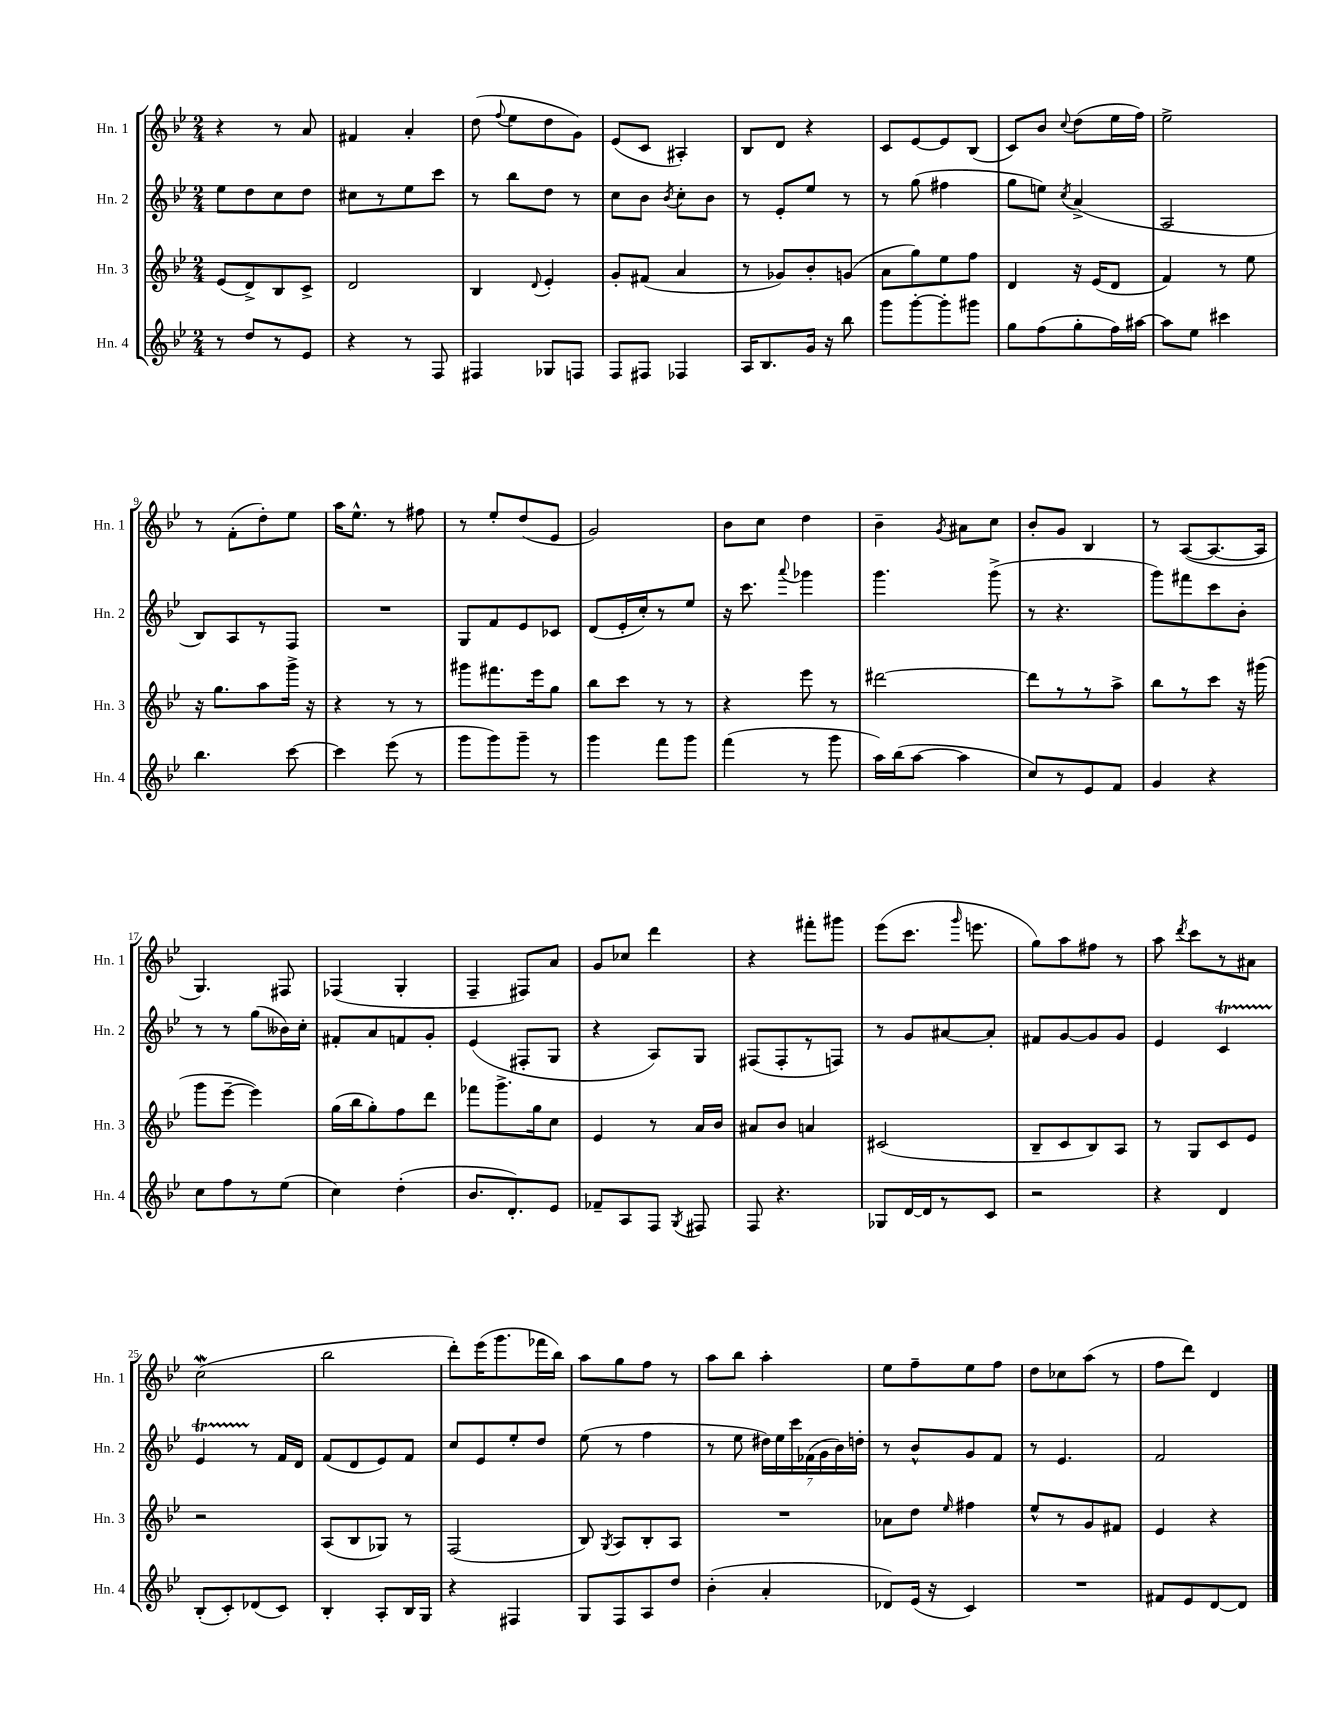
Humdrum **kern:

**kern	**kern	**kern	**kern
*staff4	*staff3	*staff2	*staff1
*clefG2	*clefG2	*clefG2	*clefG2
*k[b-e-]	*k[b-e-]	*k[b-e-]	*k[b-e-]
*M2/4	*M2/4	*M2/4	*M2/4
8r	(8e-/L	8ee-\L	4r
8dd/L	8d^/)	8dd\	.
8r	8B-/	8cc\	8r
8e-/J	8c^/J	8dd\J	8a/
=	=	=	=
4r	2d/	8cc#\L	4f#/
.	.	8r	.
8r	.	8ee-\	4a'/
8F/	.	8ccc\J	.
=	=	=	=
4F#/	4B-/	8r	(8dd\
.	.	.	8qqff/
.	.	8bb-\L	8ee-\L
.	8qqd/	.	.
8G-/L	4e-'/	8dd\J	8dd\
8F/J	.	8r	8g\J)
=	=	=	=
8F/L	8g'/L	8cc\L	(8e-/L
8F#/J	(8f#/J	8b-\J	8c/J
.	.	8qb-/	.
4F-/	4a/	8cc'\L	4A#'/)
.	.	8b-\J	.
=	=	=	=
16A/LK	8r	8r	8B-/L
8.B-/	.	.	.
.	8g-/L)	8e-'/L	8d/J
16g/Jk	8b-'/	8ee-/J	4r
16r	.	.	.
8bb-\	(8g/J	8r	.
=	=	=	=
8ggg\L	8a\L	8r	8c/L
[8ggg'\	8gg\)	(8gg\	[8e-/
8ggg'\]	8ee-\	4ff#\	8e-/]
8ggg#\J	8ff\J	.	(8B-/J
=	=	=	=
8gg\L	4d/	8gg\L	8c/L)
(8ff\	.	8ee\J)	8b-/J
.	.	8qcc/	8qqcc/
8gg'\	16r	(4a^/	(8dd\L
.	(16e-/LK	.	.
16ff\L)	8d/J	.	16ee-\L
[16aa#\JJ	.	.	16ff\JJ)
=	=	=	=
8aa#\]L	4f/)	2A/	2ee-^\
8ee-\J	.	.	.
4ccc#\	8r	.	.
.	8ee-\	.	.
=	=	=	=
4.bb-\	16r	8B-/L)	8r
.	8.gg\L	.	.
.	.	8A/	(8f'\L
.	8aa\	8r	8dd'\)
[8ccc\	16ggg^\Jk	8F/J	8ee-\J
.	16r	.	.
=	=	=	=
4ccc\]	4r	2r	16aa\LK
.	.	.	8.ee-^^\J
(8eee-\	8r	.	8r
8r	8r	.	8ff#\
=	=	=	=
8ggg\L	8ggg#\L	8G/L	8r
8ggg\)	8.fff#\	8f/	8ee-'/L
8ggg~\J	.	8e-/	(8dd/
.	16eee-\k	.	.
8r	8gg\J	8c-/J	8e-/J
=	=	=	=
4ggg\	8bb-\L	(8d/L	2g/)
.	8ccc\J	16e-'/L	.
.	.	16cc'/J)	.
8fff\L	8r	8r	.
8ggg\J	8r	8ee-/J	.
=	=	=	=
(4fff\	4r	16r	8b-\L
.	.	8.ccc\	.
.	.	.	8cc\J
.	.	8qqaaa/	.
8r	8eee-\	4ggg-\	4dd\
8ggg\	8r	.	.
=	=	=	=
16aa\LL)	[2ddd#\	4.ggg\	4b-~\
(16bb-\J	.	.	.
[8aa\J	.	.	.
.	.	.	8qg/
4aa\]	.	.	8a#\L
.	.	(8ggg^\	8cc\J
=	=	=	=
8cc/L)	8ddd#\]L	8r	8b-'/L
8r	8r	4.r	8g/J
8e-/	8r	.	4B-/
8f/J	8aa^\J	.	.
=	=	=	=
4g/	8bb-\L	8ggg\L)	8r
.	8r	8fff#\	([8A/L
4r	8ccc\J	8ccc\	8.A/_
.	16r	8b-'\J	.
.	(16ggg#\	.	16A/]Jk
=	=	=	=
8cc\L	8ggg\L	8r	4.G/)
8ff\	[8eee-~\J	8r	.
8r	4eee-\])	(8gg\L	.
(8ee-\J	.	16b--\L)	8F#/
.	.	16cc'\JJ	.
=	=	=	=
4cc\)	(16gg\LL	8f#'/L	(4F-/
.	16bb-\J	.	.
.	8gg'\)	8a/	.
(4dd'\	8ff\	8f/	4G'/
.	8ddd\J	8g'/J	.
=	=	=	=
8.b-/L	8fff-\L	(4e-/	4F~/
.	8.ggg^\	.	.
8.d'/)	.	.	.
.	.	8F#'/L	8F#/L)
.	16gg\k	.	.
8e-/J	8cc\J	8G/J	8a/J
=	=	=	=
8f-~/L	4e-/	4r	8g/L
8A/	.	.	8cc-/J
8F/J	8r	8A/L)	4ddd\
8qG/	.	.	.
8F#/	16a/LL	8G/J	.
.	16b-/JJ	.	.
=	=	=	=
8F/	8a#/L	(8F#/L	4r
4.r	8b-/J	8F#'/	.
.	4a/	8r	8fff#'\L
.	.	8F/J)	8ggg#\J
=	=	=	=
8G-/L	(2c#/	8r	(8eee-\L
[16d/L	.	8g/L	8.ccc\J
16d/]J	.	.	.
8r	.	[8a#/	.
.	.	.	16qqggg/
.	.	.	8.eee\
8c/J	.	8a#'/]J	.
=	=	=	=
2r	8B-~/L	8f#/L	8gg\L)
.	8c/	[8g/	8aa\
.	8B-/)	8g/]	8ff#\J
.	8A/J	8g/J	8r
=	=	=	=
4r	8r	4e-/	8aa\
.	.	.	8qddd/
.	8G/L	.	8ccc\L
4d/	8c/	4c/	8r
.	8e-/J	.	8a#\J
=	=	=	=
(8B-'/L	2r	4e-/	(2cc\
8c'/)	.	.	.
(8d-/	.	8r	.
8c/J)	.	16f/LL	.
.	.	16d/JJ	.
=	=	=	=
4B-'/	(8A/L	(8f/L	2bb-\
.	8B-/	8d/	.
8A'/L	8G-/J)	8e-/)	.
16B-/L	8r	8f/J	.
16G/JJ	.	.	.
=	=	=	=
4r	(2F/	8cc/L	8ddd'\L)
.	.	8e-/	(16eee-\K
.	.	.	8.ggg\
4F#/	.	8ee-'/	.
.	.	8dd/J	16fff-\L
.	.	.	16bb-\JJ)
=	=	=	=
8G/L	8B-/)	(8ee-\	8aa\L
.	8qG/	.	.
8F/	8A/L	8r	8gg\
8A/	8B-'/	4ff\	8ff\J
8dd/J	8A/J	.	8r
=	=	=	=
(4b-'\	2r	8r	8aa\L
.	.	8ee-\	8bb-\J
4a'/	.	28dd#\LL)	4aa'\
.	.	28ee-\	.
.	.	28ccc\	.
.	.	(28f-\	.
.	.	28g\	.
.	.	28b-\)	.
.	.	28dd'\JJ	.
=	=	=	=
8d-/L)	8a-\L	8r	8ee-\L
(16e-/Jk	8dd\J	8b-^^/L	8ff~\
16r	.	.	.
.	16qqee-/	.	.
4c/)	4ff#\	8g/	8ee-\
.	.	8f/J	8ff\J
=	=	=	=
2r	8ee-^^/L	8r	8dd\L
.	8r	4.e-/	8cc-\
.	8g/	.	(8aa\J
.	8f#/J	.	8r
=	=	=	=
8f#/L	4e-/	2f/	8ff\L
8e-/	.	.	8ddd\J)
[8d/	4r	.	4d/
8d/]J	.	.	.
==	==	==	==
*-	*-	*-	*-
